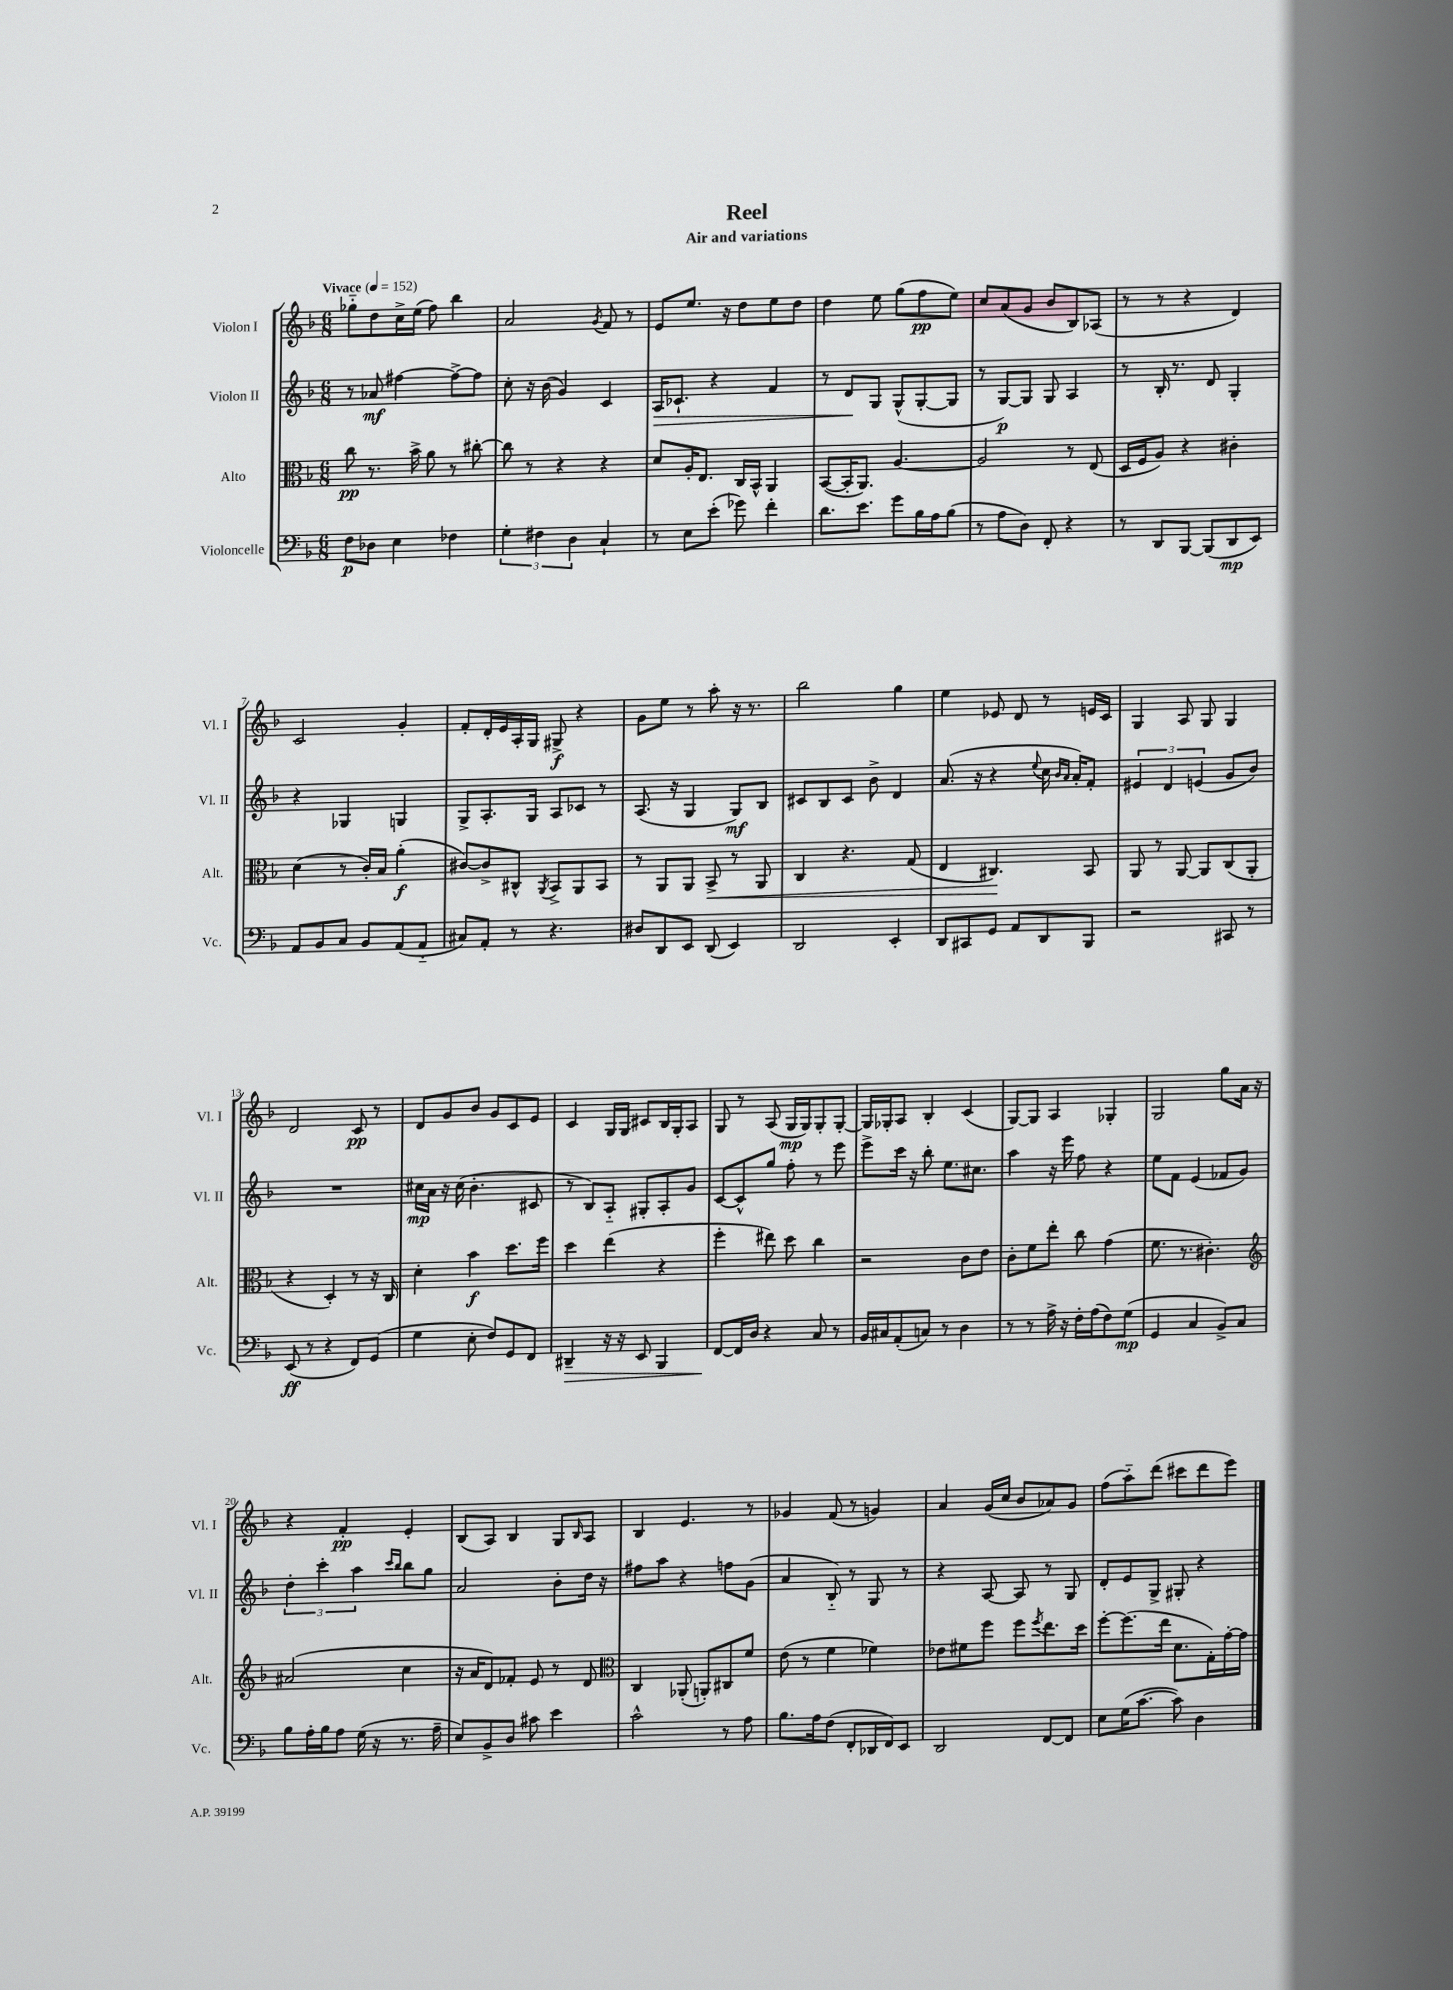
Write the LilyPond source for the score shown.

\header { title = "Reel" subtitle = "Air and variations" }
<<
\new StaffGroup <<
\new Staff = "s0" \with { instrumentName = "Violon I" shortInstrumentName = "Vl. I" } {
    \clef treble \key f \major \numericTimeSignature \time 6/8 \tempo "Vivace" 4 = 152
    ges''8-_ d''8 c''16-> e''16( f''8) bes''4 |
    a'2 \acciaccatura { g'8 } f'8 r8 |
    e'8 e''8. r16 d''8 e''8 d''8 |
    d''4 e''8 g''8( f''8\pp e''8) |
    c''8 a'8( g'8 bes'8 bes8) aes8( |
    r8 r8 r4 d'4) |
    c'2 g'4-. |
    f'8-. d'16-. e'16 a16-. g16 gis8->\f r4 |
    g'8 e''8 r8 a''8-. r16 r8. |
    bes''2 g''4 |
    e''4 ees'8 d'8 r8 e'16 c'16 |
    g4 a8 g8 g4 |
    d'2 c'8\pp r8 |
    d'8 g'8 bes'8 g'8 c'8 e'8 |
    c'4 g16 g16 cis'8 bes16 g16-. a8 |
    g8 r8 a8( g16\mp g16) g8-. g8~-. |
    g16 ges16-. a8 bes4-. c'4( |
    g8~) g8 a4 ges4-. |
    g2 g''8 a'16 r16 |
    r4 f'4-.\pp e'4-. |
    bes8( a8) bes4 g8 \grace { bes16 } a8 |
    bes4 e'4. r8 |
    ges'4 f'8( r8 g'4) |
    a'4 g'16( c''16 bes'8 aes'8) g'8 |
    f''8( a''8-_) d'''8( cis'''8 d'''8 e'''8) \bar "|." |
}
\new Staff = "s1" \with { instrumentName = "Violon II" shortInstrumentName = "Vl. II" } {
    \clef treble \key f \major \numericTimeSignature \time 6/8
    r8 aes'8\mf fis''4~ fis''8~-> fis''8 |
    c''8-. r16 bes'16( g'4) c'4 |
    a16\> ces'8.-! r4 f'4 |
    r8 d'8\! g8 g8-^( g8~-. g8 |
    r8 g8~\p) g8 g8 a4 |
    r8 bes16-. r8. d'8 g4-. |
    r4 ges4 g4 |
    g8-> a8.-. g16 a8 ces'8 r8 |
    a8.( r16 g4 g8\mf) bes8 |
    cis'8 bes8 cis'8 bes'8-> d'4 |
    a'8.( r16 r4 \appoggiatura { e''8 } c''16 \grace { bes'16 a'16 } a'16-.) f'8-. |
    \tuplet 3/2 { eis'4 d'4 e'4( } g'8 bes'8) |
    R2. |
    cis''16\mp a'16 r16 cis''16( bes'4.-. cis'8 |
    r8 bes8) a8-_ gis8-. a8-. g'8 |
    c'8~ c'8-^ g''8 f''8-. r8 e'''8 |
    e'''8-> c'''16 r16 bes''8-. e''8. cis''8. |
    a''4 r16 e'''16 f''8 r4 |
    e''8 f'8 e'4( fes'8 g'8) |
    \tuplet 3/2 { d''4-. c'''4-. a''4 } \grace { c'''16 bes''16 } bes''8 g''8 |
    a'2 bes'8-. d''16 r16 |
    fis''8 a''8 r4 f''8 g'8( |
    a'4 bes8-_) r8 g8 r8 |
    r4 a8~ a8 r8 g8 |
    d'8-. e'8 g8-> gis8-. r4 \bar "|." |
}
\new Staff = "s2" \with { instrumentName = "Alto" shortInstrumentName = "Alt." } {
    \clef alto \key f \major \numericTimeSignature \time 6/8
    c''8\pp r8. bes'16-> a'8 r8 cis''8~-. |
    cis''8 r8 r4 r4 |
    d'8 a16-. e8. c16 bes,16-^ a,4 |
    bes,8~( bes,16-. a,8.) a4.~ |
    a2 r8 e8( |
    d16 f16 a8) r4 cis'4-. |
    d'4( r8 c'16-.) bes16 a'4-.\f( |
    cis'8~) cis'8-> cis8-^ \acciaccatura { a,8 } bes,8-> a,8 bes,8 |
    r8 a,8 a,8 bes,8->\< r8 a,8 |
    c4 r4. g8( |
    e4 cis4.\!) bes,8 |
    a,8 r8 a,8~ a,8 c8( a,8-. |
    r4 d4-.) r8 r16 c16 |
    d'4-. bes'4\f d''8. f''16 |
    d''4 e''4( r4 |
    f''4-. eis''8) d''8 c''4 |
    r2 c'8 e'8 |
    c'8-. f'8 e''8-. c''8 g'4( |
    f'8. r8. cis'4.-.) |
    \clef treble ais'2( c''4 |
    r16 a'16 d'8) fes'8-. e'8 r8 d'8 |
    \clef alto c4 aes,8-.( a,8-.) cis8 f'8 |
    e'8( r8 f'4 fes'4) |
    ees'8 fis'8 f''8 f''8 \acciaccatura { f''8 } e''8. d''16 |
    f''8~-. f''8.( e''16 d'8. g16-.) g'16~-. g'16 \bar "|." |
}
\new Staff = "s3" \with { instrumentName = "Violoncelle" shortInstrumentName = "Vc." } {
    \clef bass \key f \major \numericTimeSignature \time 6/8
    f8\p des8 e4 fes4 |
    \tuplet 3/2 { g4-. fis4 d4 } c4-! |
    r8 e8 e'8-.( ges'8) f'4-. |
    d'8. e'8. g'8 bes16 a16 bes8( |
    r8 a8 d8) f,8-. r4 |
    r8 d,8 bes,,8~ bes,,8( d,8\mp e,8) |
    a,8 bes,8 c8 bes,8 a,8( a,8-_ |
    cis8) a,8-. r8 r4. |
    dis8 d,8 e,8 d,8( e,4) |
    d,2 e,4-. |
    d,8 cis,8 g,8 a,8 d,8 bes,,8 |
    r2 cis,8 r8 |
    e,8\ff( r8 r4 f,8) g,8( |
    g4 e8-. f8) g,8 f,8 |
    dis,4--\> r16 r16 e,8 bes,,4 |
    f,8~\! f,16 d16 r4 c8 r8 |
    bes,16 cis16 a,8-.( c8) r8 d4 |
    r8 r8 a16-> r16 f16-. a16( f8) g8\mp( |
    g,4 c4 bes,8->) c8 |
    bes8 a16-. bes16 a8 g16( r16 r8. a16-- |
    e8) bes,8-> d8 cis'8 e'4 |
    c'2-^ r8 a8 |
    bes8. a16 f8( f,8-. des,16 f,16) e,8 |
    d,2 f,8~ f,8 |
    e8 g16( c'8.~ c'8) d4 \bar "|." |
}
>>
>>
